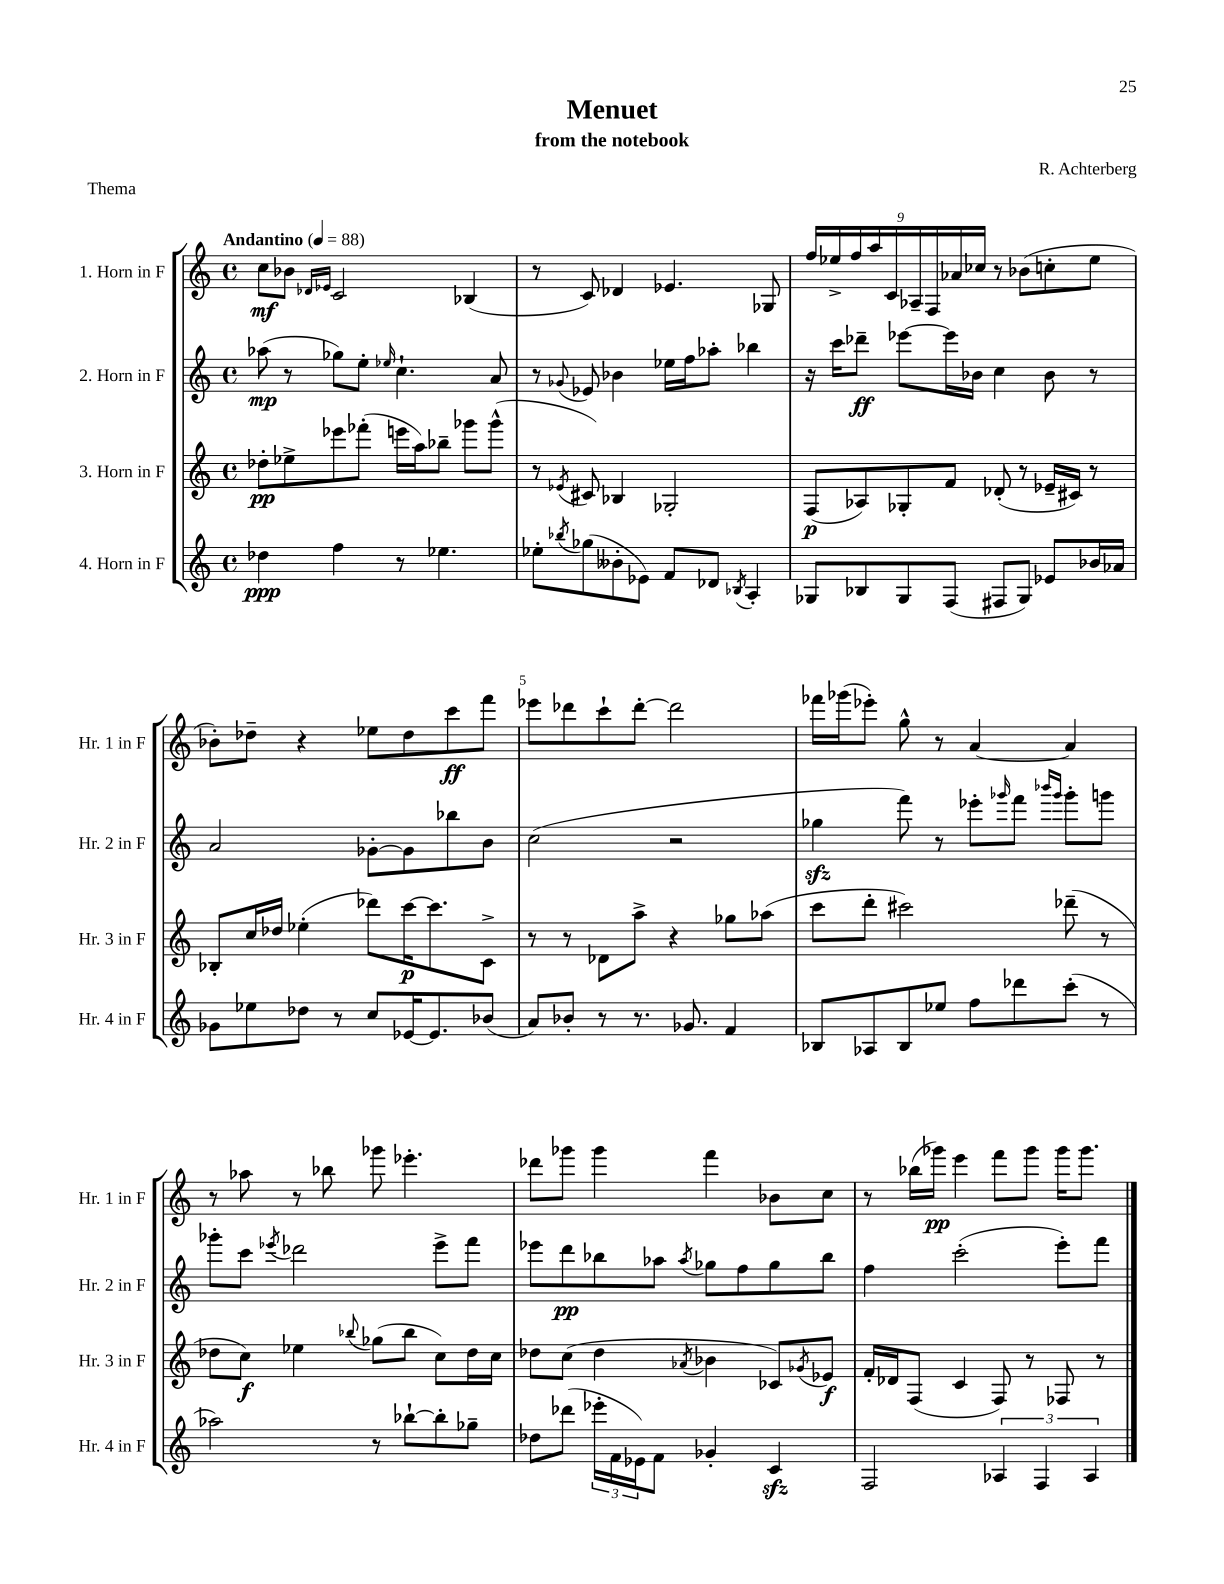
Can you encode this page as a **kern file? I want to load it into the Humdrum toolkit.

**kern	**dynam	**kern	**dynam	**kern	**dynam	**kern	**dynam
*part4	*part4	*part3	*part3	*part2	*part2	*part1	*part1
*staff4	*staff4	*staff3	*staff3	*staff2	*staff2	*staff1	*staff1
*I"4. Horn in F	*	*I"3. Horn in F	*	*I"2. Horn in F	*	*I"1. Horn in F	*
*I'Hr. 4 in F	*	*I'Hr. 3 in F	*	*I'Hr. 2 in F	*	*I'Hr. 1 in F	*
*clefG2	*	*clefG2	*	*clefG2	*	*clefG2	*
*k[]	*	*k[]	*	*k[]	*	*k[]	*
*M4/4	*	*M4/4	*	*M4/4	*	*M4/4	*
*met(c)	*	*met(c)	*	*met(c)	*	*met(c)	*
*MM88	*	*MM88	*	*MM88	*	*MM88	*
=1	=1	=1	=1	=1	=1	=1	=1
!	!	!	!	!	!	!LO:TX:a:B:t=Andantino	!
4dd-X\	ppp	8dd-X'\L	pp	(8aa-X\	mp	8cc\L	mf
.	.	8ee-X^\	.	8r	.	8b-X\J	.
.	.	.	.	.	.	16qqd-X/LL	.
.	.	.	.	.	.	16qqe-X/JJ	.
4ff\	.	8eee-X\	.	8gg-X\L)	.	2c/	.
.	.	(8fff-X'\J	.	8ee'\J	.	.	.
.	.	.	.	16qqee-X/	.	.	.
8r	.	16eeen\LL	.	4.cc`\	.	.	.
.	.	16aa\J)	.	.	.	.	.
4.ee-X\	.	8bb-X~\J	.	.	.	.	.
.	.	8ggg-X\L	.	.	.	(4B-X/	.
.	.	(8ggg-^^\J	.	8a/	.	.	.
=2	=2	=2	=2	=2	=2	=2	=2
8ee-X'\L	.	8r	.	8r	.	8r	.
8qbb-X/	.	8qe-X/	.	8qqg-X/	.	.	.
(8gg-X\	.	8c#X/)	.	8e-X/	.	8c/)	.
8b--X'\	.	4B-X/	.	4b-X\	.	4d-X/	.
8e-X\J)	.	.	.	.	.	.	.
8f/L	.	2G-X'/	.	16ee-X\LL	.	4.e-X/	.
.	.	.	.	16ff\J	.	.	.
8d-X/J	.	.	.	8aa-X'\J	.	.	.
8qB-X/	.	.	.	.	.	.	.
4A'/	.	.	.	4bb-X\	.	.	.
.	.	.	.	.	.	8G-X/	.
=3	=3	=3	=3	=3	=3	=3	=3
8G-X/L	.	(8F/L	p	16r	.	18ff/LL	.
.	.	.	.	.	.	18ee-X^/	.
.	.	.	.	16ccc\KL	.	.	.
.	.	.	.	.	.	18ff/	.
8B-X/	.	8A-X/)	.	8ddd-X~\J	ff	.	.
.	.	.	.	.	.	18aa/	.
.	.	.	.	.	.	18c/	.
8G-/	.	8G-X'/	.	[8eee-X\L	.	.	.
.	.	.	.	.	.	18A-X~/	.
.	.	.	.	.	.	18F/	.
(8F/J	.	8f/J	.	16eee-\L]	.	.	.
.	.	.	.	.	.	18a-X/	.
.	.	.	.	16b-X\JJ	.	.	.
.	.	.	.	.	.	18cc-X/JJ	.
8F#X/L	.	(8d-X'/	.	4cc\	.	8r	.
8G-/J)	.	8r	.	.	.	(8b-X\L	.
8e-X/L	.	16e-X~/LL	.	8b-\	.	8ccn'\	.
.	.	16c#X/JJ)	.	.	.	.	.
16b-X/L	.	8r	.	8r	.	8ee-\J	.
16a-X/JJ	.	.	.	.	.	.	.
!!LO:LB:g=z
=4	=4	=4	=4	=4	=4	=4	=4
8g-X\L	.	8B-X'/L	.	2a/	.	8b-X'\L)	.
8ee-X\	.	16cc/L	.	.	.	8dd-X~\J	.
.	.	16dd-X/JJ	.	.	.	.	.
8dd-X\J	.	(4ee-X'\	.	.	.	4r	.
8r	.	.	.	.	.	.	.
8cc/L	.	8ddd-X\L)	.	[8g-X'\L	.	8ee-X\L	.
[16e-X/K	.	[16ccc\K	p	8g-\]	.	8dd-\	.
8.e-/]	.	8.ccc\]	.	.	.	.	.
.	.	.	.	8bb-X\	.	8ccc\	ff
(8b-X/J	.	8c^\J	.	8b\J	.	8fff\J	.
=5	=5	=5	=5	=5	=5	=5	=5
8a/L)	.	8r	.	(2cc\	.	8eee-X\L	.
8b-X'/J	.	8r	.	.	.	8ddd-X\	.
8r	.	8d-X\L	.	.	.	8ccc`\	.
8.r	.	8aa^\J	.	.	.	[8ddd-'\J	.
.	.	4r	.	2r	.	2ddd-\]	.
8.g-X/	.	.	.	.	.	.	.
4f/	.	8gg-X\L	.	.	.	.	.
.	.	(8aa-X\J	.	.	.	.	.
=6	=6	=6	=6	=6	=6	=6	=6
8B-X/L	.	8ccc\L	.	4gg-Xzz\	.	16fff-X\LL	.
.	.	.	.	.	.	(16ggg-X\J	.
8A-X/	.	8ddd'\J	.	.	.	8eee-X'\J)	.
8B-/	.	2ccc#X\)	.	8fff\)	.	8gg^^\	.
8ee-X/J	.	.	.	8r	.	8r	.
8ff\L	.	.	.	8eee-X'\L	.	[4a/	.
.	.	.	.	16qqggg-X/	.	.	.
8ddd-X\	.	.	.	8fff\J	.	.	.
.	.	.	.	16qqbbb-X/LL	.	.	.
.	.	.	.	16qqggg-/JJ	.	.	.
(8ccc'\J	.	(8ddd-X~\	.	8ggg-'\L	.	4a/]	.
8r	.	8r	.	8gggn\J	.	.	.
!!LO:LB:g=z
=7	=7	=7	=7	=7	=7	=7	=7
2aa-X\)	.	8dd-X\L	.	8ggg-X'\L	.	8r	.
.	.	8cc\J)	f	8ccc\J	.	8aa-X\	.
.	.	.	.	8qeee-X/	.	.	.
.	.	4ee-X\	.	2ddd-X\	.	8r	.
.	.	.	.	.	.	8bb-X\	.
.	.	8qqbb-X/	.	.	.	.	.
8r	.	(8gg-X\L	.	.	.	8ggg-X\	.
[8bb-X`\L	.	8bb-\J	.	.	.	4.eee-X'\	.
8bb-'\]	.	8cc\L)	.	8eee-^\L	.	.	.
8gg-X~\J	.	16dd-\L	.	8fff\J	.	.	.
.	.	16cc\JJ	.	.	.	.	.
=8	=8	=8	=8	=8	=8	=8	=8
8dd-X\L	.	8dd-X\L	.	8eee-X\L	.	8ddd-X\L	.
(8ddd-X\J	.	(8cc\J	.	8ddd\	pp	8ggg-X\J	.
24eee-X'\LL	.	4dd-\	.	8bb-X\	.	4ggg-\	.
24f\	.	.	.	.	.	.	.
24e-X\J)	.	.	.	.	.	.	.
8f\J	.	.	.	8aa-X\J	.	.	.
.	.	8qa-X/	.	8qaa-/	.	.	.
4g-X'/	.	4b-X\	.	8gg-X\L	.	4fff\	.
.	.	.	.	8ff\	.	.	.
4czz/	.	8c-X/L)	.	8gg-\	.	8b-X\L	.
.	.	8qg-X/	.	.	.	.	.
.	.	8e-X/J	f	8bb-\J	.	8cc\J	.
=9	=9	=9	=9	=9	=9	=9	=9
2F/	.	16f'/LL	.	4ff\	.	8r	.
.	.	16d-X/J	.	.	.	.	.
.	.	(8F/J	.	.	.	(16bb-X\LL	.
.	.	.	.	.	.	16ggg-X\JJ)	pp
.	.	4c/	.	(2ccc'\	.	4eee\	.
6A-X/	.	8F/)	.	.	.	8fff\L	.
.	.	8r	.	.	.	8ggg-\J	.
6F/	.	.	.	.	.	.	.
.	.	8F-X/	.	8eee'\L)	.	16ggg-\KL	.
.	.	.	.	.	.	8.ggg-\J	.
6A-/	.	.	.	.	.	.	.
.	.	8r	.	8fff\J	.	.	.
==	==	==	==	==	==	==	==
*-	*-	*-	*-	*-	*-	*-	*-
